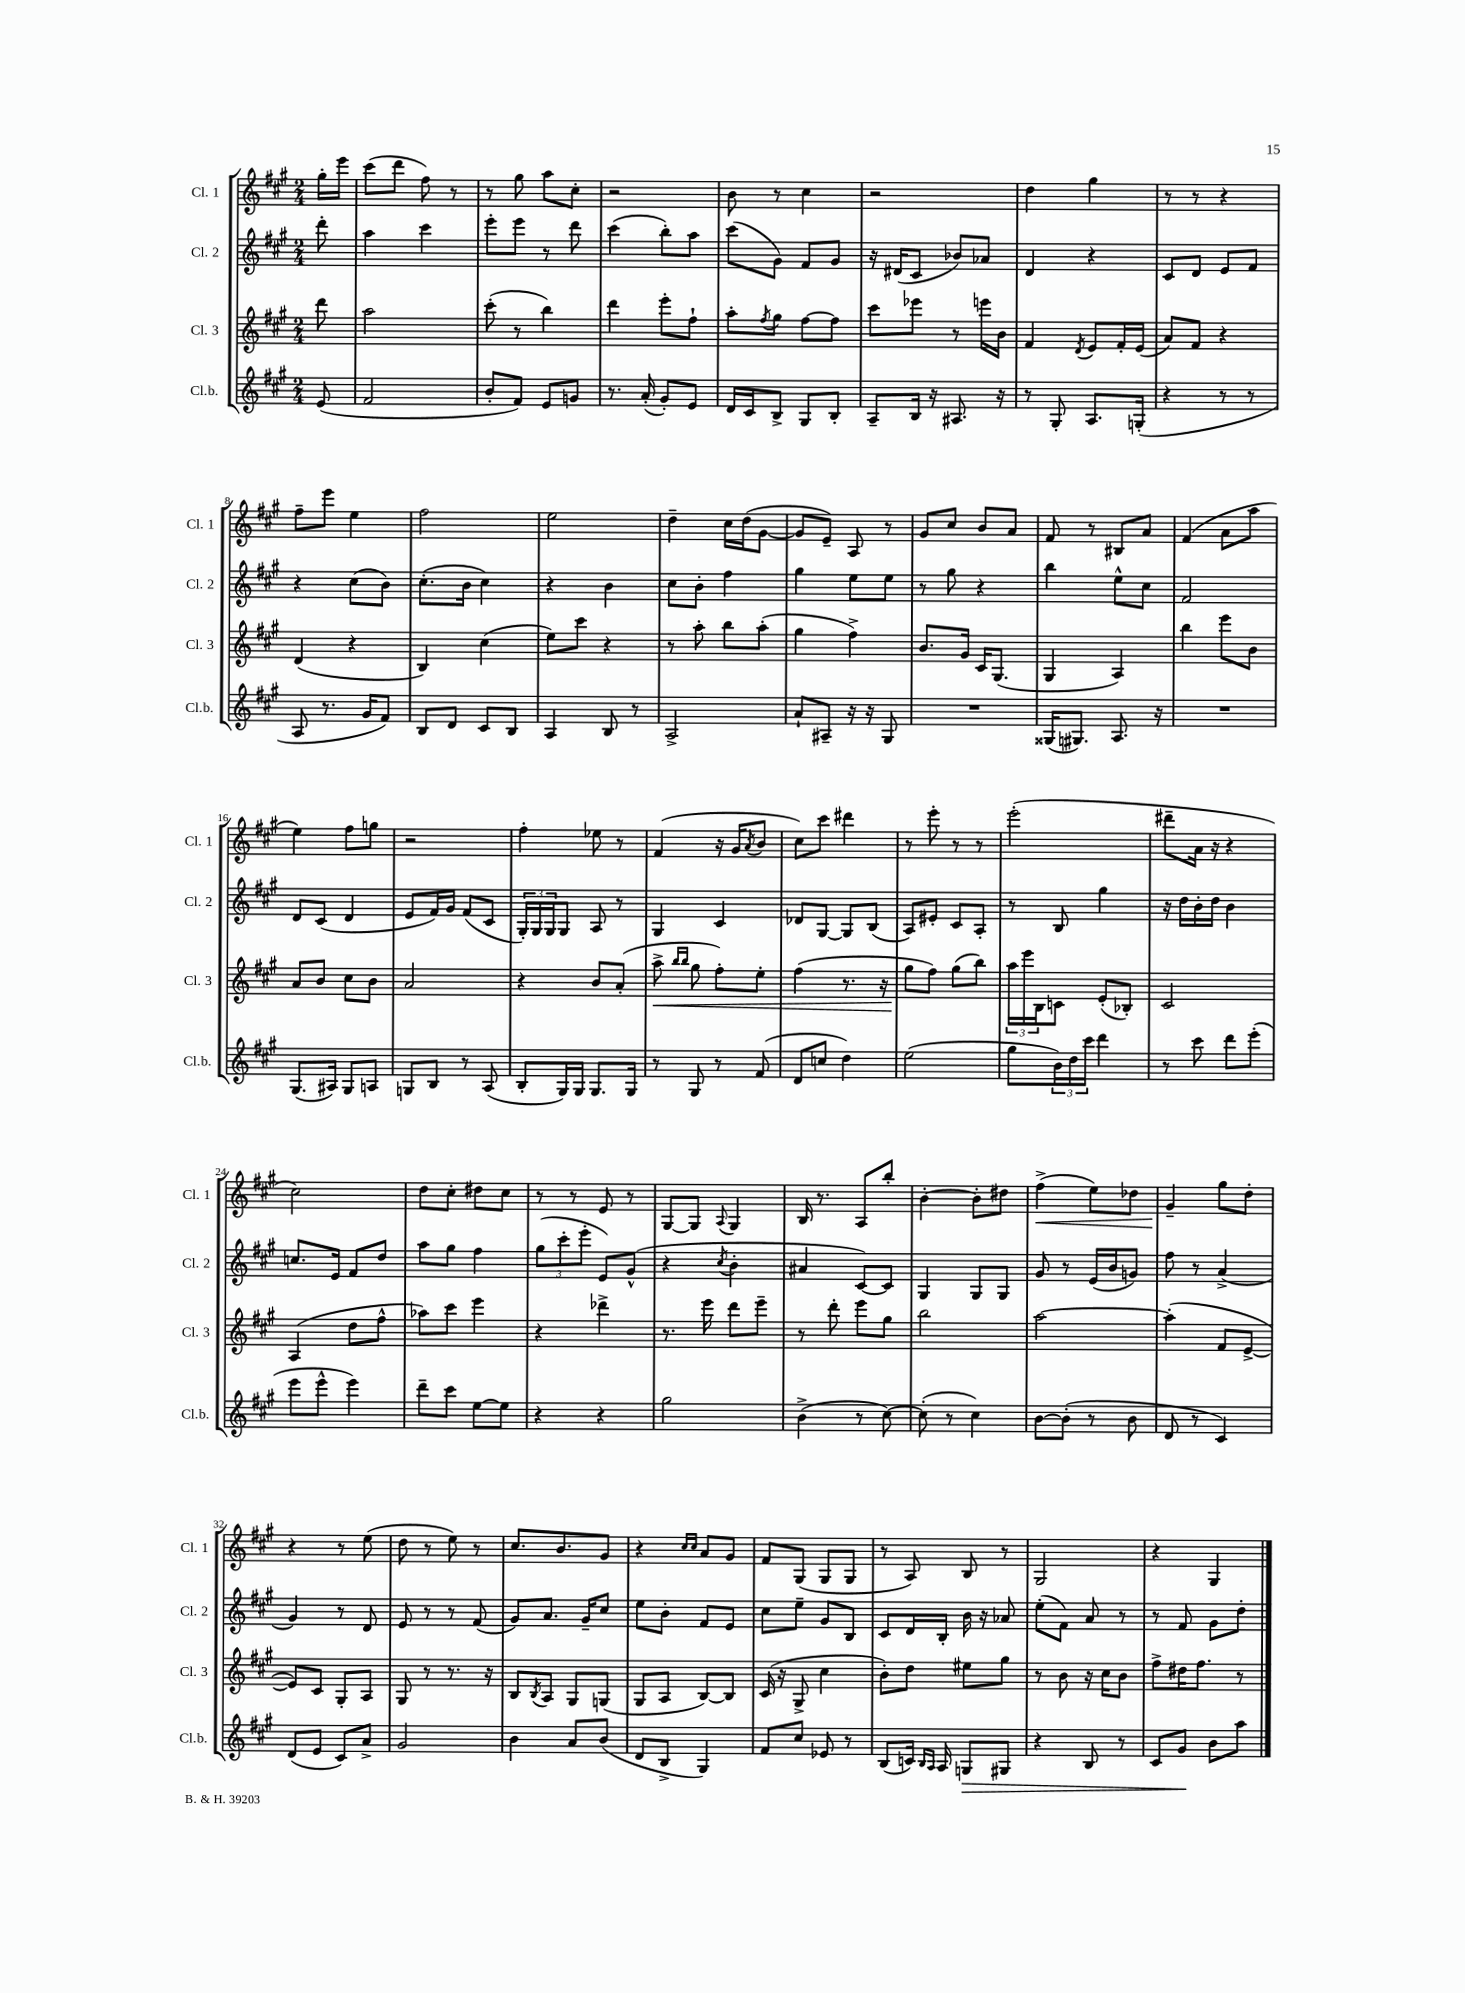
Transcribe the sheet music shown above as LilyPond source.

<<
\new StaffGroup <<
\new Staff = "s0" \with { instrumentName = "Cl. 1" shortInstrumentName = "Cl. 1" } {
    \clef treble \key a \major \numericTimeSignature \time 2/4 \partial 8
    gis''16-. e'''16 |
    cis'''8( d'''8 fis''8) r8 |
    r8 gis''8 a''8 cis''8-. |
    r2 |
    b'8 r8 cis''4 |
    r2 |
    d''4 gis''4 |
    r8 r8 r4 |
    fis''8-- e'''8 e''4 |
    fis''2 |
    e''2 |
    d''4-- cis''16 d''16( gis'8~ |
    gis'8 e'8--) a8 r8 |
    gis'8 cis''8 b'8 a'8 |
    fis'8 r8 bis8 a'8 |
    fis'4( a'8 a''8 |
    e''4) fis''8 g''8 |
    r2 |
    fis''4-. ees''8 r8 |
    fis'4( r16 gis'16 \acciaccatura { a'8 } b'8 |
    cis''8) cis'''8 dis'''4 |
    r8 e'''8-. r8 r8 |
    e'''2-.( |
    dis'''8-- a'16 r16 r4 |
    cis''2) |
    d''8 cis''8-. dis''8 cis''8 |
    r8 r8 e'8 r8 |
    gis8~ gis8 \appoggiatura { a8 } gis4 |
    b16 r8. a8 b''8-. |
    b'4~-. b'8-. dis''8 |
    fis''4->\<( e''8) des''8 |
    gis'4--\! gis''8 d''8-. |
    r4 r8 e''8( |
    d''8 r8 e''8) r8 |
    cis''8. b'8. gis'8 |
    r4 \grace { cis''16 cis''16 } a'8 gis'8 |
    fis'8 gis8( gis8 gis8 |
    r8 a8) b8 r8 |
    gis2 |
    r4 gis4 \bar "|." |
}
\new Staff = "s1" \with { instrumentName = "Cl. 2" shortInstrumentName = "Cl. 2" } {
    \clef treble \key a \major \numericTimeSignature \time 2/4 \partial 8
    d'''8-. |
    a''4 cis'''4 |
    e'''8-. e'''8 r8 d'''8 |
    cis'''4( b''8-.) a''8 |
    cis'''8( gis'8) fis'8 gis'8 |
    r16 dis'16( cis'8 bes'8) aes'8 |
    d'4 r4 |
    cis'8 d'8 e'8 fis'8 |
    r4 cis''8( b'8) |
    cis''8.-.( b'16 cis''4) |
    r4 b'4 |
    cis''8 b'8-. fis''4 |
    gis''4 e''8 e''8 |
    r8 gis''8 r4 |
    b''4 e''8-^ cis''8 |
    fis'2 |
    d'8 cis'8( d'4 |
    e'8 fis'16) gis'16 fis'8( cis'8 |
    \tuplet 3/2 { gis16-.) gis16 gis16 } gis8 a8 r8 |
    gis4 cis'4 |
    des'8 gis8~ gis8 b8( |
    a8) eis'8-. cis'8 a8-. |
    r8 b8 gis''4 |
    r16 d''16 b'16-. d''16 b'4 |
    c''8. e'16 fis'8 d''8 |
    a''8 gis''8 fis''4 |
    \tuplet 3/2 { gis''8( cis'''8-. e'''8-. } e'8) gis'8-^( |
    r4 \acciaccatura { cis''8 } b'4-. |
    ais'4 cis'8~) cis'8 |
    gis4 gis8 gis8 |
    gis'8 r8 e'16( b'16 g'8) |
    fis''8 r8 a'4->( |
    gis'4) r8 d'8 |
    e'8 r8 r8 fis'8( |
    gis'8) a'8. gis'16-- cis''8 |
    e''8 b'8-. fis'8 e'8 |
    cis''8 e''8-- gis'8 b8 |
    cis'8 d'16 b16-. b'16 r16 aes'8 |
    e''8-.( fis'8) a'8 r8 |
    r8 fis'8 gis'8 d''8-. \bar "|." |
}
\new Staff = "s2" \with { instrumentName = "Cl. 3" shortInstrumentName = "Cl. 3" } {
    \clef treble \key a \major \numericTimeSignature \time 2/4 \partial 8
    d'''8 |
    a''2 |
    cis'''8-.( r8 b''4) |
    d'''4 e'''8-. fis''8-! |
    a''8-. \acciaccatura { fis''8 } gis''8 fis''8~ fis''8 |
    cis'''8 ees'''8 r8 e'''16 b'16 |
    fis'4 \acciaccatura { d'8 } e'8 fis'16-. e'16( |
    a'8) fis'8 r4 |
    d'4( r4 |
    b4) cis''4( |
    e''8) cis'''8 r4 |
    r8 a''8-. b''8 a''8-.( |
    gis''4 fis''4->) |
    b'8. gis'16 cis'16 gis8.( |
    gis4 a4) |
    b''4 e'''8 b'8 |
    a'8 b'8 cis''8 b'8 |
    a'2 |
    r4 b'8 a'8-.( |
    a''8->\< \grace { b''16 b''16 } gis''8 fis''8-.) e''8-. |
    fis''4( r8. r16 |
    gis''8\! fis''8) gis''8( b''8) |
    \tuplet 3/2 { a''16 e'''16 b16 } c'8 e'8-.( bes8-.) |
    cis'2 |
    a4( d''8 fis''8-^ |
    aes''8) cis'''8 e'''4 |
    r4 des'''4-> |
    r8. e'''16 d'''8 e'''8-- |
    r8 d'''8-. e'''8 gis''8 |
    b''2 |
    a''2~ |
    a''4-.( fis'8 e'8~-> |
    e'8) cis'8 gis8-. a8 |
    gis8 r8 r8. r16 |
    b8 \acciaccatura { b8 } a8 gis8 g8( |
    gis8 a8 b8~) b8 |
    cis'16( r16 gis8-> cis''4 |
    b'8-.) d''8 eis''8 gis''8 |
    r8 b'8 r16 cis''16 b'8 |
    fis''8-> dis''16 fis''8. r8 \bar "|." |
}
\new Staff = "s3" \with { instrumentName = "Cl.b." shortInstrumentName = "Cl.b." } {
    \clef treble \key a \major \numericTimeSignature \time 2/4 \partial 8
    e'8( |
    fis'2 |
    b'8-. fis'8) e'8 g'8 |
    r8. a'16-.( gis'8-.) e'8 |
    d'16 cis'16 b8-> gis8 b8-. |
    a8-- b16 r16 ais8. r16 |
    r8 gis8-. a8. g16-.( |
    r4 r8 r8 |
    a8 r8. gis'16 fis'8) |
    b8 d'8 cis'8 b8 |
    a4 b8 r8 |
    a2-> |
    a'8-! ais8-- r16 r16 gis8 |
    R2 |
    gisis16( gis8.) a8. r16 |
    R2 |
    gis8.( ais16) gis8 a8 |
    g8 b8 r8 a8( |
    b8-. gis16) gis16 gis8. gis16 |
    r8 gis8 r8 fis'8( |
    d'8 c''8 d''4) |
    e''2( |
    gis''8 \tuplet 3/2 { b'16) d''16 cis'''16 } d'''4 |
    r8 cis'''8 d'''8 e'''8-.( |
    e'''8 e'''8-^ e'''4) |
    d'''8-- cis'''8 e''8~ e''8 |
    r4 r4 |
    gis''2 |
    b'4->( r8 cis''8~) |
    cis''8-.( r8 cis''4) |
    b'8~ b'8-.( r8 b'8 |
    d'8 r8 cis'4) |
    d'8( e'8 cis'8) a'8-> |
    gis'2 |
    b'4 a'8 b'8( |
    d'8 b8-> gis4) |
    fis'8 cis''8 ees'8 r8 |
    b8( c'16) \grace { b16 a16 } a16 g8\> gis8 |
    r4 b8 r8 |
    cis'8 gis'8\! b'8 a''8 \bar "|." |
}
>>
>>
